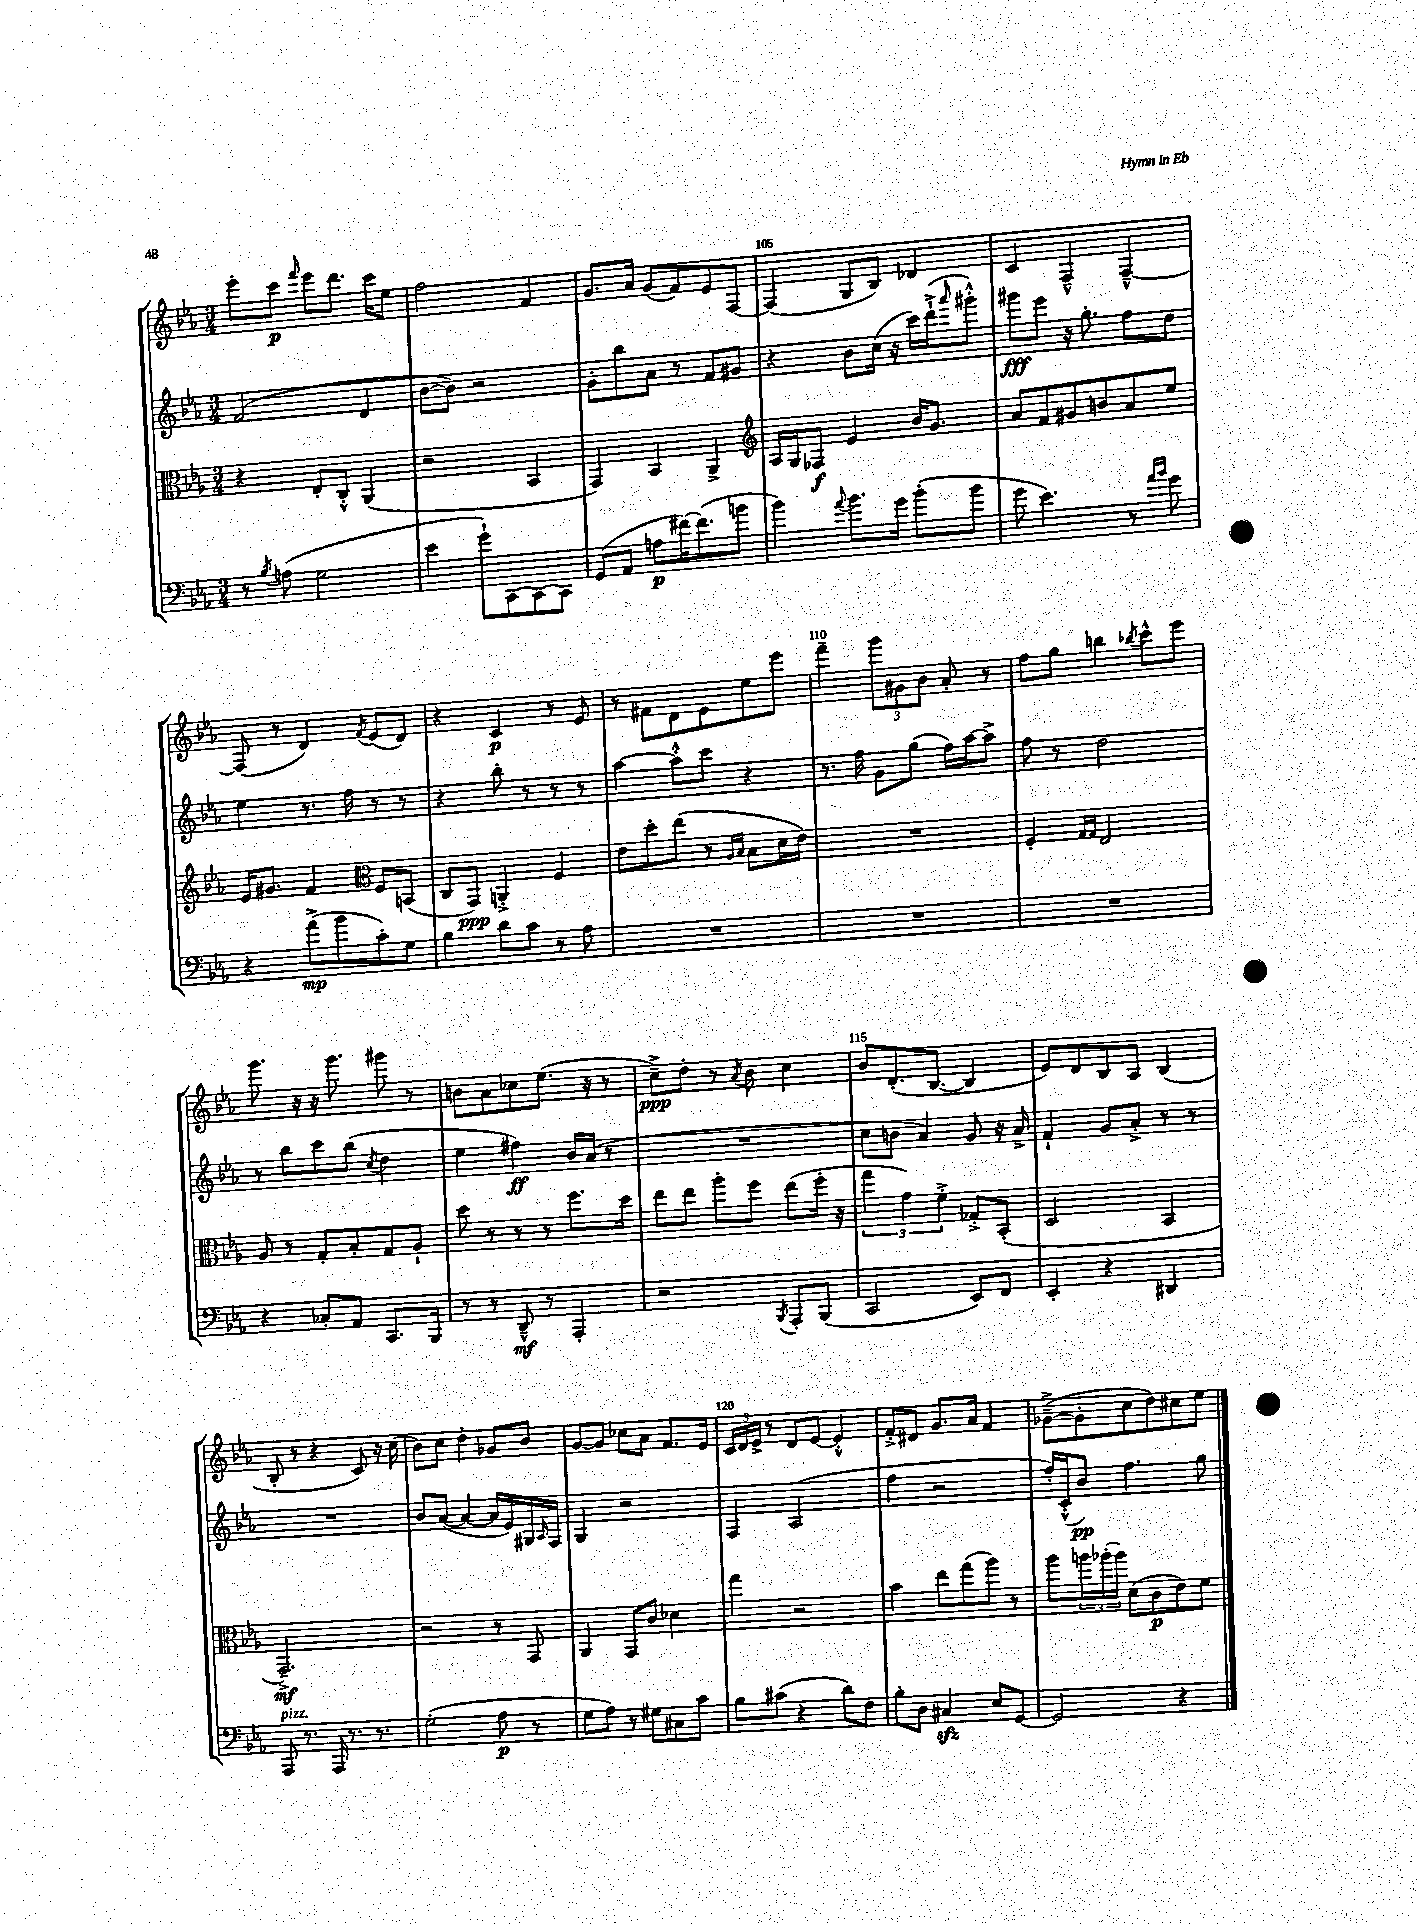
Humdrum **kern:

**kern	**kern	**kern	**kern
*staff4	*staff3	*staff2	*staff1
*clefF4	*clefC3	*clefG2	*clefG2
*k[b-e-a-]	*k[b-e-a-]	*k[b-e-a-]	*k[b-e-a-]
*M3/4	*M3/4	*M3/4	*M3/4
8r	4r	(2f	8eee-'
8qB-	.	.	.
(8A	.	.	8ccc
.	.	.	16qqfff
2G	8E-'	.	8eee-
.	8C'^^	.	8.ddd
.	(4AA-	4d	.
.	.	.	16ccc
.	.	.	8ee-
=	=	=	=
4e-	2r	[8b-	2ff
.	.	8b-])	.
8g`)	.	2r	.
[8CC	.	.	.
8CC_	4BB-	.	4f
8CC]	.	.	.
=	=	=	=
(8GG	4GG)	8g'	8.g
8AA-	.	8bb-	.
.	.	.	16a-
8A	4BB-	8a-	(8g
[16f#)	.	8r	8f)
(8.f#]	.	.	.
.	4AA-^	8f	8e-
8b	.	8g#	[8F
=	=	=	=
*	*clefG2	*	*
4b-)	16A-	4r	(4F]
.	16G	.	.
.	8F-	.	.
8qqa-	.	.	.
8.b-	4e-	8b-	8G
.	.	(16cc	8B-)
16g	.	16r	.
(8b-'	16b-	16ccc)	4d-
.	8.g	(16ddd`^	.
.	.	16qqaaa-	.
8b-	.	8ggg#'^^)	.
=	=	=	=
8g	8a-	8ggg#	4c
4.e-)	8f	8eee-	.
.	8g#	16r	4F~^^
.	.	8.gg'	.
.	8b	.	.
8r	8a-	8ff	[4F~^^
16qqa-	.	.	.
16qqb-	.	.	.
8g	8ee-	8dd	.
=	=	=	=
4r	16e-	4ee-	(8F]
.	8.g#	.	.
.	.	.	8r
(8a-^	4f	8.r	4d)
8b-	.	.	.
.	.	16ff	.
*	*clefC3	*	*
.	.	.	8qf
8c')	8F	8r	(8e-
8G	(8BB	8r	8d)
=	=	=	=
4B-	8C	4r	4r
.	8GG)	.	.
8d	4AA'^	8bb-'	4c
8c	.	8r	.
8r	4F	8r	8r
8A-	.	8r	8e-
=	=	=	=
2.r	8e-	[4aa-	8r
.	8dd'	.	8f#
.	(8ee-	8aa-'^^]	8d
.	8r	8ccc	8e-
.	16qqA-	.	.
.	16qqB-	.	.
.	8B-	4r	8ee-
.	16d	.	8eee-
.	16e-)	.	.
=	=	=	=
2.r	2.r	8.r	4fff~
.	.	16ff	.
.	.	8g	12ggg
.	.	.	12g#
.	.	(8gg	.
.	.	.	12b-
.	.	16ff)	8a-'
.	.	[16aa-	.
.	.	8aa-^]	8r
=	=	=	=
2.r	4F'	8ff	8ff
.	.	8r	8gg
.	16qqG	.	.
.	16qqG	.	.
.	2E-	2dd	4bb
.	.	.	8qbb-
.	.	.	8ccc^^
.	.	.	8eee-
=	=	=	=
4r	8A-	8r	8.ggg
.	8r	8bb-	.
.	.	.	16r
8C-'	8G'	8ccc	16r
.	.	.	8.ggg
8AA-	8B-'	(8bb-	.
.	.	8qcc	.
8.CC	8G	4dd	8ggg#
.	8A-`	.	8r
16BBB-	.	.	.
=	=	=	=
8r	8dd	4ee-	8b
8r	8r	.	8a-
8DD~^^	8r	4ff#)	8cc-
8r	8r	.	(8.ee-
4AAA-'	8.ff	16b-	.
.	.	(16a-	16r
.	.	8r	8r
.	16dd	.	.
=	=	=	=
2r	8ee-	2.r	8cc~^)
.	8ee-	.	8dd'
.	8aa-'	.	8r
.	.	.	8qa-
.	8ff	.	8b-
8qBBB-	.	.	.
8AAA-'	(8ee-	.	4cc
(8BBB-	16ff'	.	.
.	16r	.	.
=	=	=	=
2CC	6gg	8cc	8b-
.	.	8b	(8.d'
.	6g)	.	.
.	.	4a-)	.
.	.	.	[8.B-
.	6f'^	.	.
8EE-)	8G-'^	8g	4B-]
8FF	(8BB-'	16r	.
.	.	16a-^	.
=	=	=	=
4EE-'	2D	4f`	8e-)
.	.	.	8d
4r	.	8g	8B-
.	.	8a-'^	8A-
4DD#	4BB-	8r	(4B-
.	.	8r	.
=	=	=	=
8AAA-	2.GG~^)	2.r	8B-'
8.r	.	.	8r
.	.	.	4r
16AAA-	.	.	.
8.r	.	.	.
.	.	.	8c)
8.r	.	.	.
.	.	.	16r
.	.	.	(16cc
=	=	=	=
(2G'	2r	8b-	8b-)
.	.	([8a-	8cc
.	.	4a-_	4dd'
8A-	8r	16a-]	8g-
.	.	16e-)	.
8r	8GG	16G#	8b-
.	.	16qqA-	.
.	.	16F	.
=	=	=	=
8G	4AA-	4G	[8g
8A-)	.	.	8g]
8r	8GG	2r	8cc-
8G#	8c	.	8a-
8C#	4d-	.	8.f
8c	.	.	.
.	.	.	16e-
=	=	=	=
8B-	4gg	4F	24c
.	.	.	24d
.	.	.	24e-^
(8c#	.	.	8r
4r	2r	(2A-	8d
.	.	.	[8e-
8d)	.	.	4e-'^^]
8F	.	.	.
=	=	=	=
8B-'	4b-	4ff	8f'^
8D	.	.	8d#
4C#	8ee-	2r	8.g
.	(8gg	.	.
.	.	.	16a-
8E-	8aa-)	.	4f
[8GG	8r	.	.
=	=	=	=
2GG]	8aa-	16ff')	([8g-~^
.	.	(16c'^^	.
.	24aa	8b-)	8g-']
.	(24aa-'	.	.
.	24aa-)	.	.
.	(8d	4.ff	8cc
.	8c	.	8dd)
4r	8e-)	.	8cc#
.	8f	8gg	8ee-
==	==	==	==
*-	*-	*-	*-
